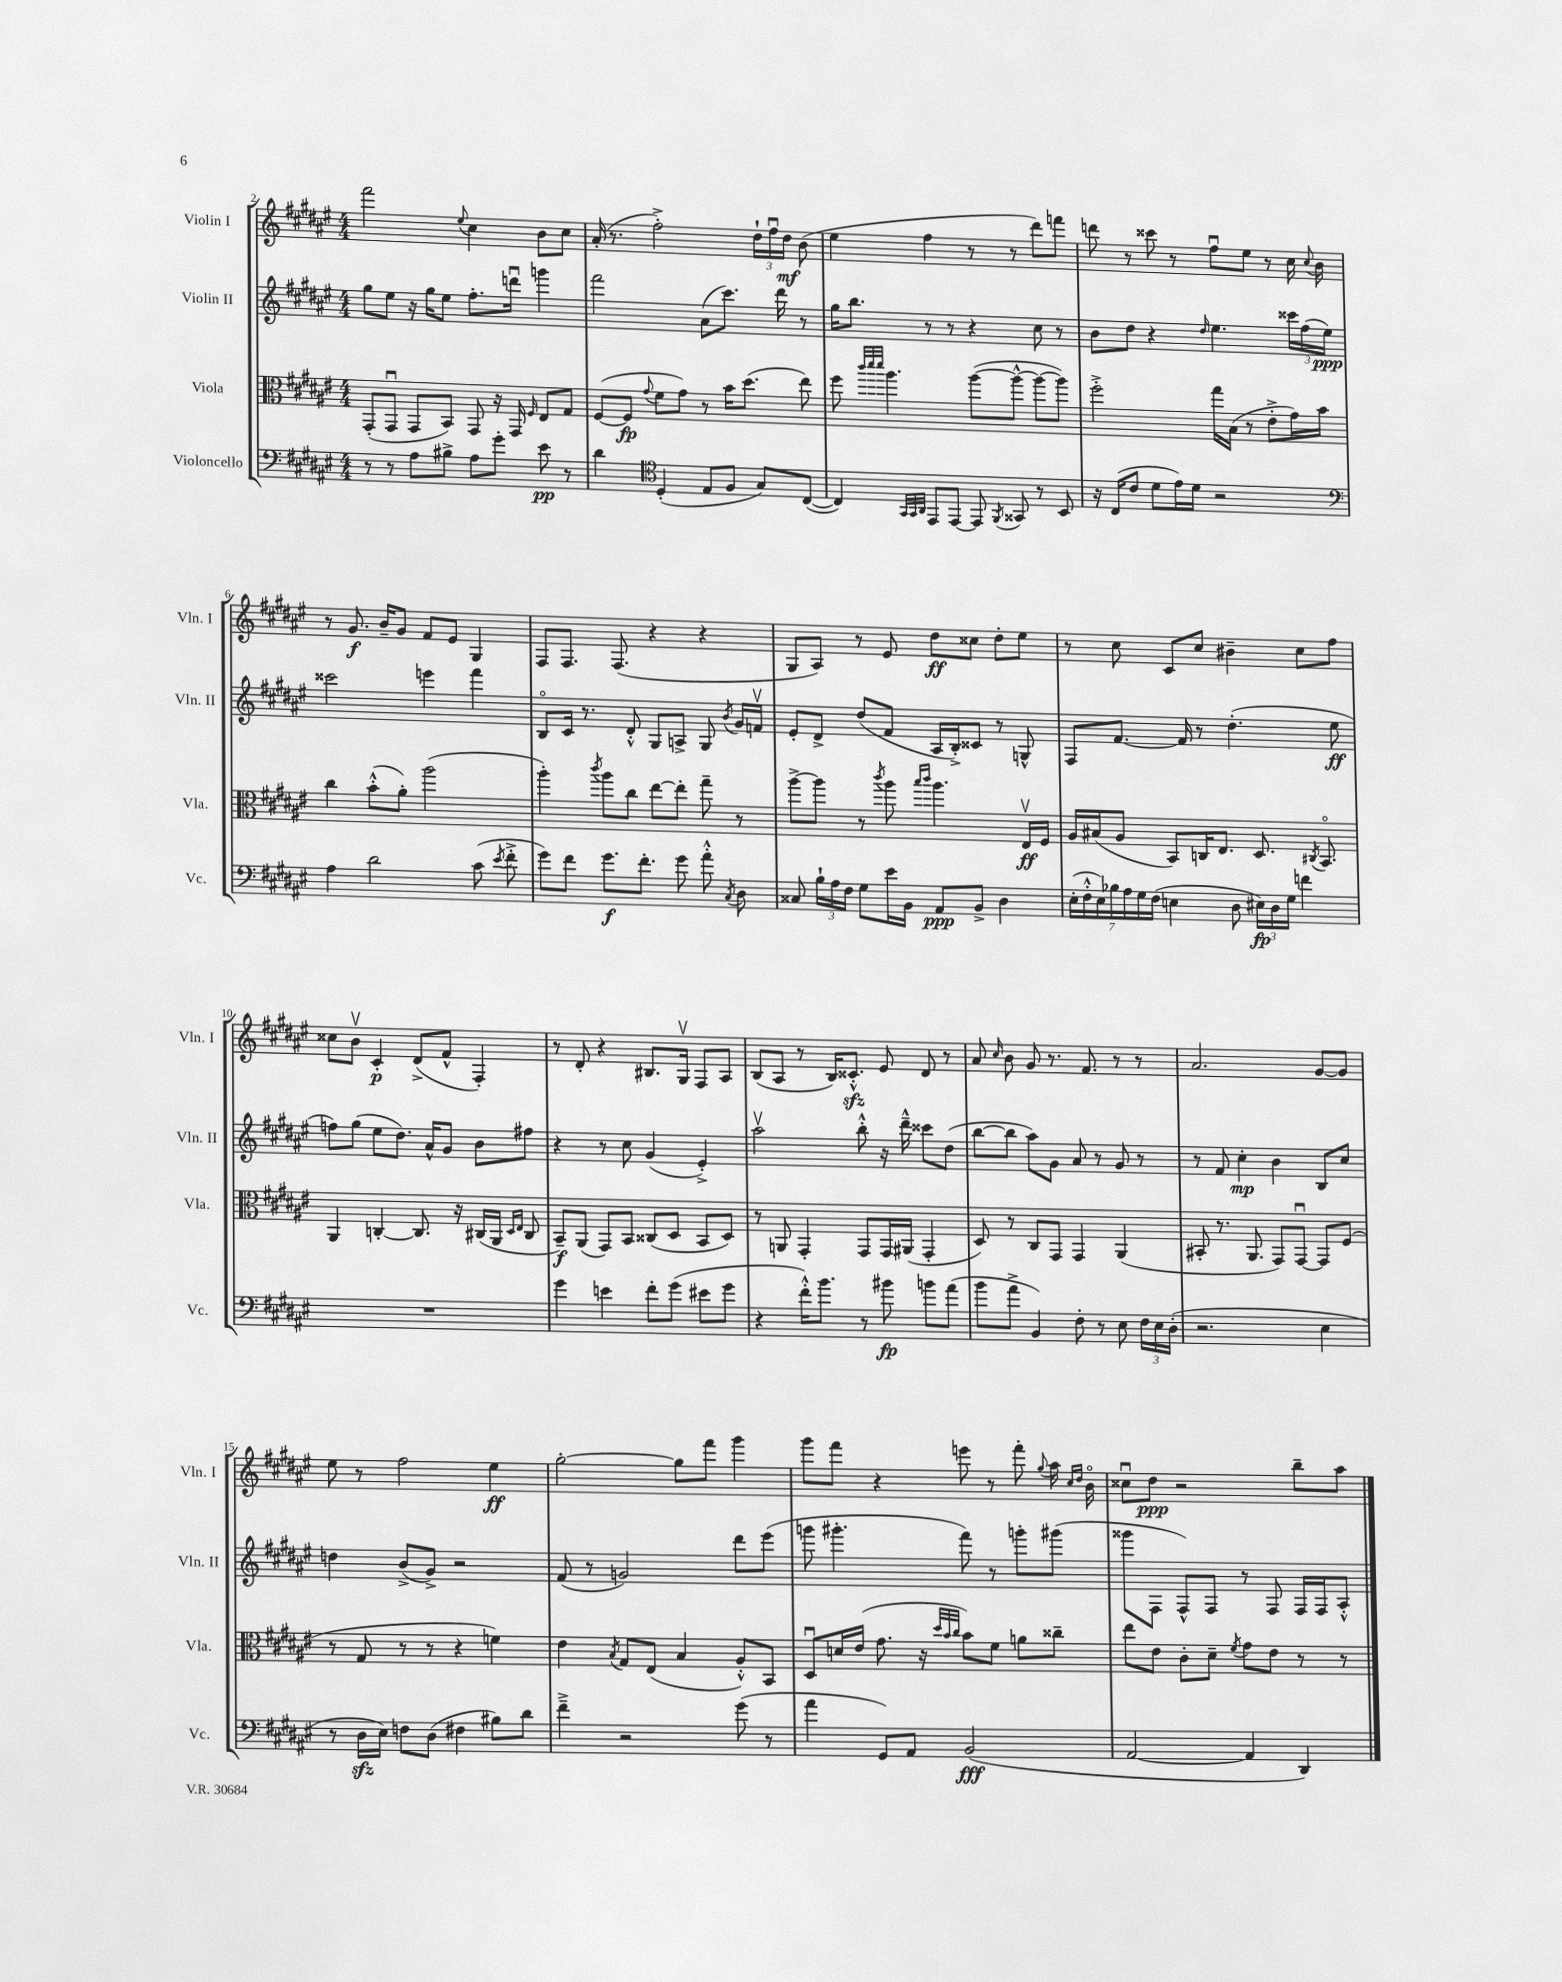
<<
\new StaffGroup <<
\new Staff = "s0" \with { instrumentName = "Violin I" shortInstrumentName = "Vln. I" } {
    \clef treble \key fis \major \numericTimeSignature \time 4/4
    \autoBeamOff fis'''2 \appoggiatura { eis''8 } cis''4 b'8[ cis''8] |
    ais'16-.( r8. fis''2-.->) \tuplet 3/2 { dis''16[-! fis''16\downbow dis''16]\mf } b'8( |
    eis''4 fis''4 r8 r8 dis'''8[) f'''8] |
    d'''8 r8 cisis'''8 r8 fis''8[\downbow eis''8] r8 cis''16 \appoggiatura { cis''8 } b'16 |
    r8 gis'8.\f b'16[-- gis'8] fis'8[ eis'8] gis4 |
    fis8[ fis8.] fis8.( r4 r4 |
    gis8[ ais8]) r8 eis'8 dis''8[\ff cisis''8] dis''8[-. eis''8] |
    r8 cis''8 cis'8[ cis''8] bis'4-- cis''8[ fis''8] |
    cisis''8[ b'8]\upbow cis'4-.\p dis'8[->( fis'8]-^ fis4-.) |
    r8 dis'8-. r4 bis8.[ gis16]\upbow fis8[ ais8] |
    b8[( ais8] r8 b16[) cisis'8.]-.-^\sfz eis'8 dis'8 r8 |
    ais'8 \grace { cis''16 } b'8 gis'8 r8. fis'8. r8 r8 |
    ais'2. gis'8[~ gis'8] |
    eis''8 r8 fis''2 eis''4\ff |
    gis''2~-. gis''8[ fis'''8] gis'''4 |
    gis'''8[ fis'''8] r4 e'''8 r8 fis'''8-. \appoggiatura { gis''8 } ais''16 \grace { cis''16[ dis''16] } b'16\flageolet |
    cisis''8[\downbow dis''8]\ppp r2 b''8[-- ais''8] \bar "|." |
}
\new Staff = "s1" \with { instrumentName = "Violin II" shortInstrumentName = "Vln. II" } {
    \clef treble \key fis \major \numericTimeSignature \time 4/4
    \autoBeamOff gis''8[ eis''8] r16 gis''16[ eis''8] fis''8.[-. d'''16]\downbow g'''4 |
    fis'''2 ais'8[( cis'''8.]) dis'''16 r8 |
    gis''16[ b''8.] r8 r8 r4 cis''8 r8 |
    b'8[ dis''8] r4 \grace { dis''16 } eis''4. \tuplet 3/2 { cisis'''16[ fis''16( eis''16]\ppp) } |
    cisis'''2 e'''4 fis'''4 |
    b8[\flageolet cis'16] r8. dis'8-.-^ gis8[ a8]-> gis8 \acciaccatura { b'8 } gis'16[ f'16]\upbow |
    eis'8[-. dis'8]-> dis''8[( fis'8] ais16[ b16-.->) cisis'8] r8 g8-^ |
    fis8[ fis'8.]~ fis'16 r8 dis''4.-.( eis''8\ff |
    f''8[) gis''8]( eis''8[ dis''8.]) ais'16[-^ gis'8] b'8[ fis''8] |
    r4 r8 cis''8 gis'4( eis'4-.->) |
    ais''2\upbow b''8-.-^ r16 dis'''16---^ cisis'''8[ dis''8]( |
    b''8[~ b''8] ais''8[) gis'8] ais'8 r8 gis'8 r8 |
    r8 fis'8 cis''4-.\mp b'4 b8[ cis''8] |
    d''4 b'8[->( gis'8]->) r2 |
    fis'8( r8 g'2) dis'''8[ eis'''8]( |
    g'''8 gis'''4.-. fis'''8) r8 g'''8[-. gis'''8]( |
    gisis'''8[ fis8] fis8[-^) fis8] r8 fis8 fis16[ fis16 ais8]-.-^ \bar "|." |
}
\new Staff = "s2" \with { instrumentName = "Viola" shortInstrumentName = "Vla." } {
    \clef alto \key fis \major \numericTimeSignature \time 4/4
    \autoBeamOff gis,8[-.( gis,8]\downbow gis,8[ b,8]) gis,8 r16 gis,16 \grace { fis16 } eis8[ gis8] |
    fis8[~( fis8]\fp \appoggiatura { gis'8 } fis'8[ gis'8]) r8 b'16[ dis''8.]( eis''8) |
    fis''8 \grace { cis'''32[ dis'''32 dis'''32] } ais''4. ais''8[~( ais''8]~-^ ais''8[~ ais''8]) |
    fis''2-.-> gis''16[ b16]( r8 eis'8[-.-> gis'16) b'16] |
    cis''4 b'8[-.-^( ais'8]-.) ais''2( |
    ais''4-.) \acciaccatura { cis'''8 } ais''8[ cis''8] eis''8[~ eis''8]-. gis''8-- r8 |
    ais''8[~-> ais''8] r8 \acciaccatura { cis'''8 } ais''8 \grace { b''16[ cis'''16] } ais''4. eis16[\upbow\ff fis16] |
    ais16[ bis16( ais8] b,8[) c16 eis8.] dis8. \acciaccatura { cis8 } b,8.\flageolet |
    ais,4 c4~-. c8. r16 cis16[( ais,16] \grace { dis16[ eis16] } cis8 |
    b,8[--\f) ais,8]( gis,8[) b,8] cisis8[( dis8] b,8[ dis8]) |
    r8 a,8 gis,4-. gis,8[ gis,16 ais,16]( gis,4-. |
    dis8) r8 cis8[ gis,8] gis,4 ais,4( |
    bis,8-. r8. ais,8. gis,8[) gis,8]~\downbow gis,8[ fis8]( |
    r8 gis8 r8 r8 r4 f'4) |
    eis'4 \acciaccatura { b8 } gis8[ eis8]( b4 ais8[-.-^) b,8] |
    dis8[\downbow d'16 eis'16]( gis'8. r16 \grace { dis''32[ b'32 cis''32] } b'8[) fis'8] a'8[ cisis''8]-- |
    eis''8[ eis'8] cis'8[-. dis'8]-- \acciaccatura { fis'8 } gis'8[ eis'8] r8 r8 \bar "|." |
}
\new Staff = "s3" \with { instrumentName = "Violoncello" shortInstrumentName = "Vc." } {
    \clef bass \key fis \major \numericTimeSignature \time 4/4
    \autoBeamOff r8 r8 ais8[ bis8]-> ais8[ gis'8]-. eis'8\pp r8 |
    dis'4 \clef tenor dis4-.( eis8[ fis8] gis8[) cis8]~( |
    cis4) \grace { gis,32[ gis,32 ais,32] } eis,8[ eis,8]~ eis,8 \acciaccatura { fis,8 } gisis,8 r8 b,8 |
    r16 cis16[( cis'8] dis'8[ eis'16) dis'16] r2 |
    \clef bass ais4 dis'2 cis'8( \acciaccatura { eis'8 } fis'8-.-> |
    gis'8[) fis'8] gis'8.[\f fis'8.]-. gis'8 ais'8-.-^ \acciaccatura { cis8 } dis8 |
    cisis8 \tuplet 3/2 { b16[-! ais16 fis16] } gis8[ eis'16 b,16] ais,8[\ppp b,8]-> dis4 |
    \tuplet 7/4 { eis16[-.( fis16-.-^ eis16) bes16 ais16 gis16 fis16]( } e4 dis8 \tuplet 3/2 { eis16[\fp) dis16 gis16] } f'4 |
    R1 |
    gis'4 e'4 fis'8[-. gis'8]( eis'8[ gis'8] |
    r4 fis'16[-.-^) b'8.] r8 bis'8\fp b'8[ ais'8]( |
    b'8[ ais'8]-> b,4) fis8-. r8 eis8 \tuplet 3/2 { fis16[ eis16 dis16]-.( } |
    r2. eis4 |
    r8 dis16[\sfz eis16]) f8[ dis8]( fis4 bis8[) dis'8] |
    fis'4---> r2 gis'8( r8 |
    ais'4 gis,8[) ais,8] b,2\fff( |
    ais,2~ ais,4 dis,4) \bar "|." |
}
>>
>>
\layout { \context { \Score currentBarNumber = #2 } }
